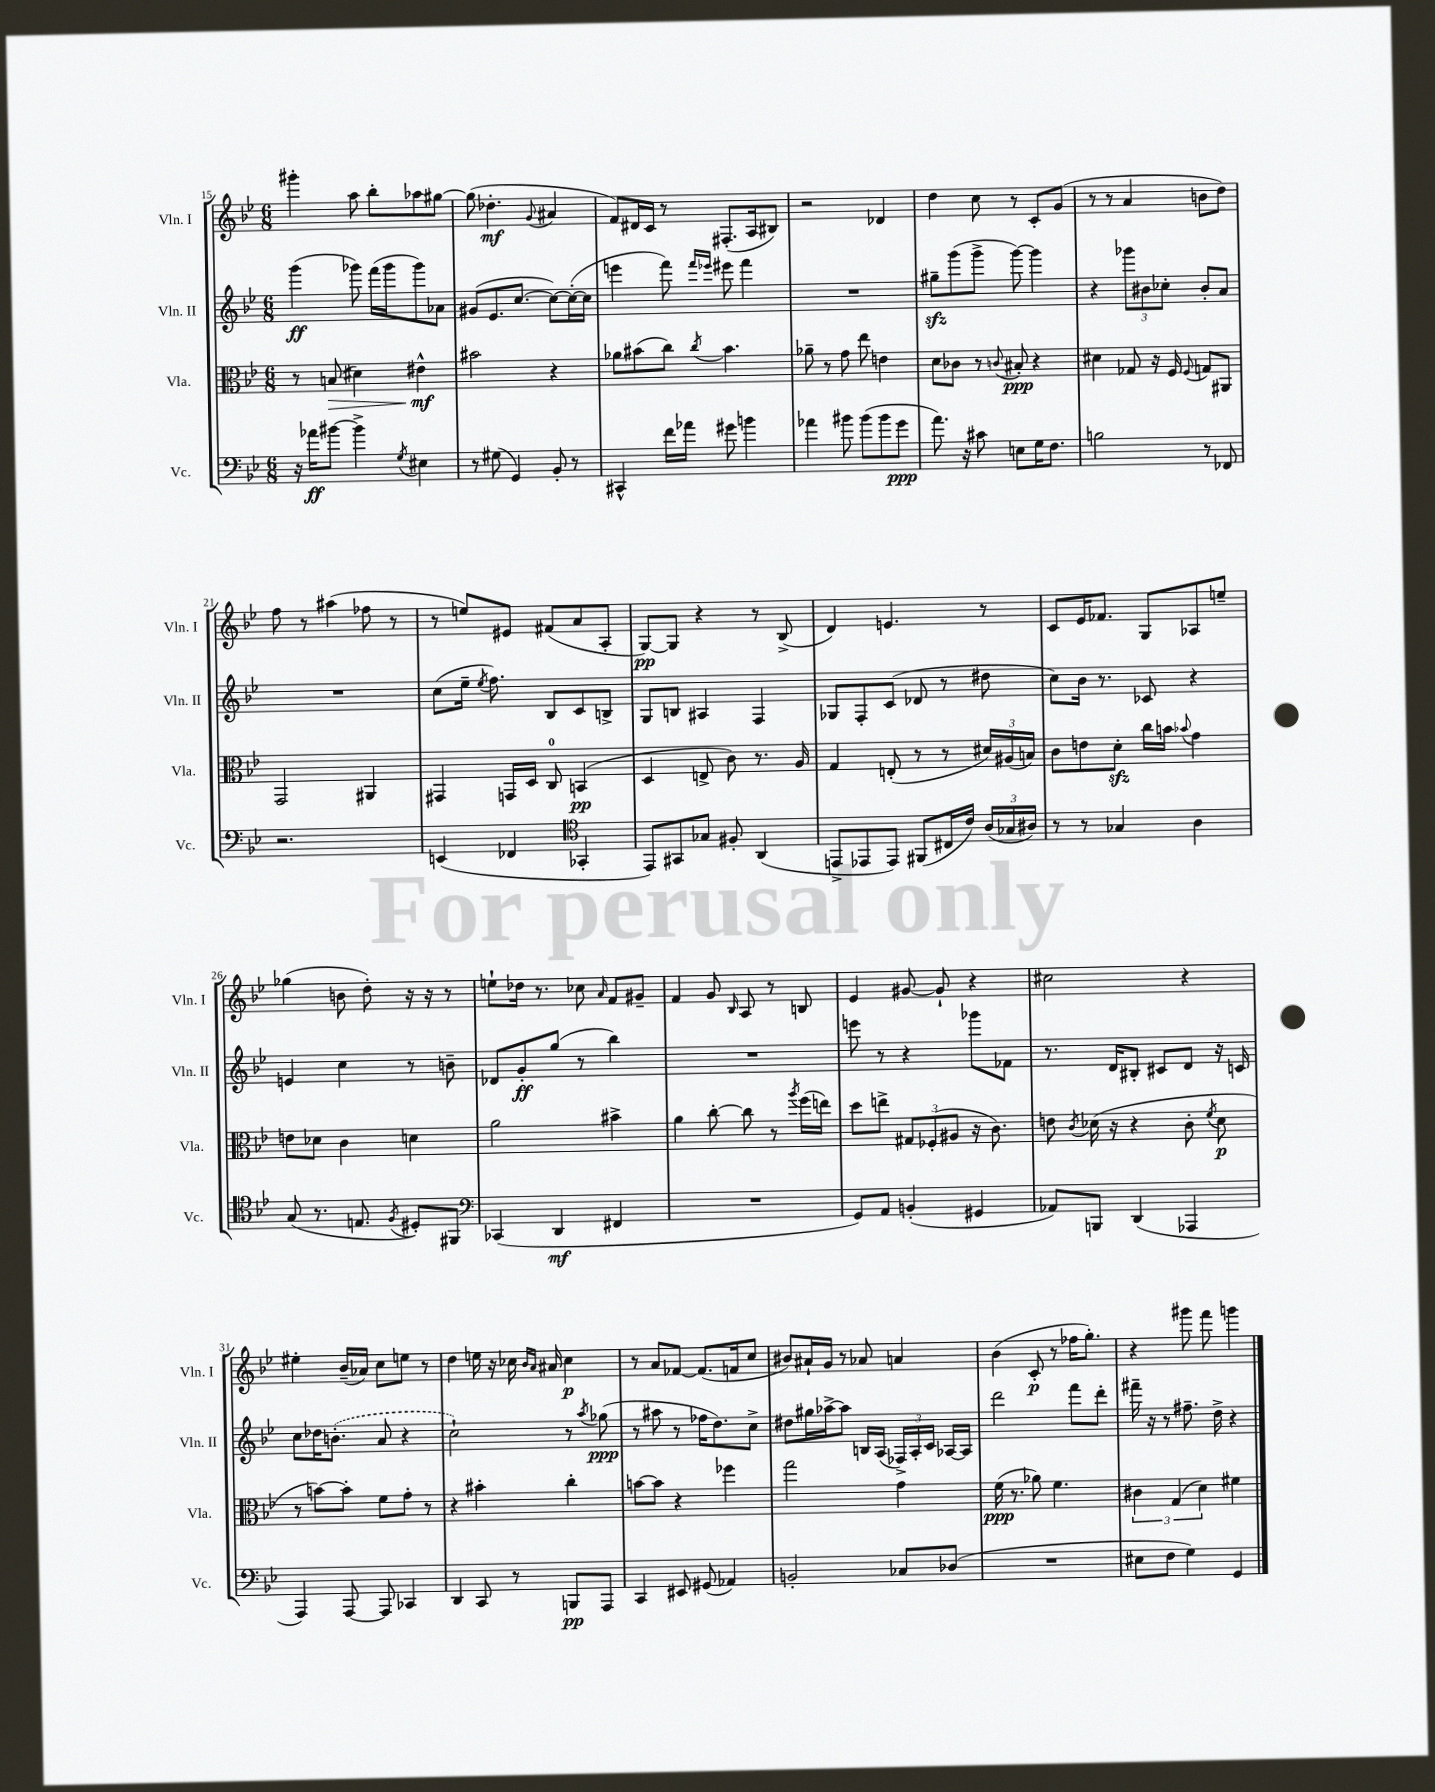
<<
\new StaffGroup <<
\new Staff = "s0" \with { instrumentName = "Vln. I" shortInstrumentName = "Vln. I" } {
    \clef treble \key bes \major \numericTimeSignature \time 6/8
    \autoBeamOff gis'''4-. a''8 bes''8[-. aes''8 gis''8]~ |
    gis''8( des''4.-.\mf \appoggiatura { g'8 } ais'4 |
    f'8[) dis'16 c'16] r8 fis8.[-.( a16 bis8]) |
    r2 des'4 |
    d''4 c''8 r8 c'8[-. g'8]( |
    r8 r8 a'4 b'8[ d''8]) |
    f''8 r8 ais''4( fes''8 r8 |
    r8 e''8[) eis'8] fis'8[( a'8 a8]-. |
    g8[~\pp) g8] r4 r8 bes8->( |
    d'4) e'4. r8 |
    c'8[ ees'16 fes'8.] g8[ aes8 e''8]-- |
    ges''4( b'8 d''8-.) r16 r16 r8 |
    e''8[-! des''16] r8. ces''8 \grace { a'16 } f'8[ gis'8]-- |
    f'4 g'8 \grace { bes16 } a8 r8 b8 |
    ees'4 gis'8~ gis'8-! r4 |
    cis''2 r4 |
    eis''4-. bes'16[--( aes'16]) c''8[ e''8] r8 |
    d''4 e''16 r16 ces''16 \grace { bes'16[ a'16] } ais'16 ces''4\p |
    r8 a'8[ fes'8]~ fes'8.[( f'16 c''8] |
    bis'8[) ais'16-! g'16] r8 aes'8 a'4 |
    bes'4( c'8-.\p r8 fes''16[ g''8.]-.) |
    r4 gis'''8 f'''8 g'''4 \bar "|." |
}
\new Staff = "s1" \with { instrumentName = "Vln. II" shortInstrumentName = "Vln. II" } {
    \clef treble \key bes \major \numericTimeSignature \time 6/8
    \autoBeamOff g'''4\ff( ges'''8) f'''16[( ges'''16 ges'''8) aes'8] |
    gis'8[( ees'8. c''8.]~ c''8[~) c''16~-.( c''16] |
    e'''4 f'''8) \grace { f'''16[ ees'''16] } eis'''8 f'''4 |
    R2. |
    gis''8[--\sfz g'''8( g'''8]-> g'''8~) g'''4 |
    r4 \tuplet 3/2 { ges'''8[ bis'8 ces''8]-. } bis'8[-. a'8] |
    R2. |
    c''8[( ees''16]-- \acciaccatura { ees''8 } f''8.) bes8[ c'8 b8]-> |
    g8[ b8] ais4 f4 |
    ges8[ f8-. c'8]( des'8 r8 dis''8 |
    c''8[) bes'16] r8. ces'8 r4 |
    e'4 c''4 r8 b'8-- |
    des'8[ g'8-.\ff g''8]( r8 bes''4) |
    R2. |
    e'''8 r8 r4 ges'''8[ fes'8] |
    r8. d'16[ bis8]-. cis'8[ d'8] r16 c'16 |
    c''8[ des''16 \once \slurDashed b'8.]-.( a'8 r4 |
    c''2-!) r8 \acciaccatura { a''8 } ges''8\ppp( |
    r8 ais''8 r8 fes''16[ d''8.) c''8]-> |
    dis''8[ gis''16 aes''16~-> aes''8] b16[ a16]( \tuplet 3/2 { fes16[->) a16-. c'16] } aes16[~ aes16] |
    d'''2 f'''8[ d'''8]-. |
    fis'''16-- r16 r8 fis''8.-- d''16-> r4 \bar "|." |
}
\new Staff = "s2" \with { instrumentName = "Vla." shortInstrumentName = "Vla." } {
    \clef alto \key bes \major \numericTimeSignature \time 6/8
    \autoBeamOff r8 b8\>( dis'4) eis'4-^\mf\! |
    bis'2 r4 |
    aes'8[ bis'8( c''8]) \acciaccatura { c''8 } bis'4. |
    aes'8-- r8 g'8 ees''8 e'4 |
    d'8[ ces'8] r8 \appoggiatura { c'8 } bis8-.\ppp r4 |
    dis'4 ges8 r16 f16 \appoggiatura { f8 } g8[ ais,8] |
    g,2 ais,4 |
    gis,4 g,16[ d16] c8-0 b,4\pp( |
    d4 e8-> c'8) r8. a16 |
    g4 e8-.( r8 r8 \tuplet 3/2 { dis'16[) ais16( b16]) } |
    c'8[ e'8 d'8]-.\sfz c''16[ b'16] \appoggiatura { bes'8 } g'4 |
    e'8[ des'8] c'4 d'4 |
    a'2 bis'4-> |
    a'4 c''8~-. c''8 r8 \acciaccatura { a''8 } f''16[( e''16]) |
    d''8[ e''8]-> \tuplet 3/2 { gis8[ fes8-.( ais8] } r16 c'8.) |
    e'8 \acciaccatura { c'8 } des'16( r16 r4 c'8-. \acciaccatura { f'8 } des'8\p |
    r8 b'8[~) b'8]-. f'8[ g'8]-. r8 |
    r4 bis'4-. c''4-. |
    b'8[~ b'8] r4 fes''4 |
    g''2 g'4 |
    f'16\ppp( r8. aes'8) f'4. |
    \tuplet 3/2 { cis'4 g4( d'4) } fis'4 \bar "|." |
}
\new Staff = "s3" \with { instrumentName = "Vc." shortInstrumentName = "Vc." } {
    \clef bass \key bes \major \numericTimeSignature \time 6/8
    \autoBeamOff r16 aes'16[\ff bis'8]~ bis'4-> \acciaccatura { g8 } eis4 |
    r8 gis8( g,4) bes,8-. r8 |
    cis,4-^ f'16[ aes'16] gis'8 b'4 |
    aes'4 bis'8 bis'8[( bis'8 g'8]\ppp |
    a'8.) r16 cis'8 e8[ g16 f8.] |
    b2 r8 fes,8 |
    r2. |
    e,4( fes,4 \clef tenor ges,4-. |
    ees,8[) gis,8 ges8] fis8-. a,4( |
    e,8[-> ees,8 ees,8]) fis,8[( cis16 c'16]) \tuplet 3/2 { a16[( ges16 ais16]) } |
    r8 r8 ges4 a4 |
    g8( r8. e8. \acciaccatura { f8 } dis8[-.) fis,8] |
    \clef bass ces,4( d,4\mf fis,4 |
    R2. |
    g,8[) a,8] b,4-.( gis,4 |
    aes,8[) b,,8] d,4( aes,,4 |
    a,,4) a,,8~ a,,8 ces,4 |
    d,4 c,8 r8 b,,8[\pp a,,8] |
    c,4 eis,8 gis,8( aes,4) |
    b,2-. ces8[ des8]( |
    R2. |
    eis8[ f8] g4) g,4 \bar "|." |
}
>>
>>
\layout { \context { \Score currentBarNumber = #15 } }
